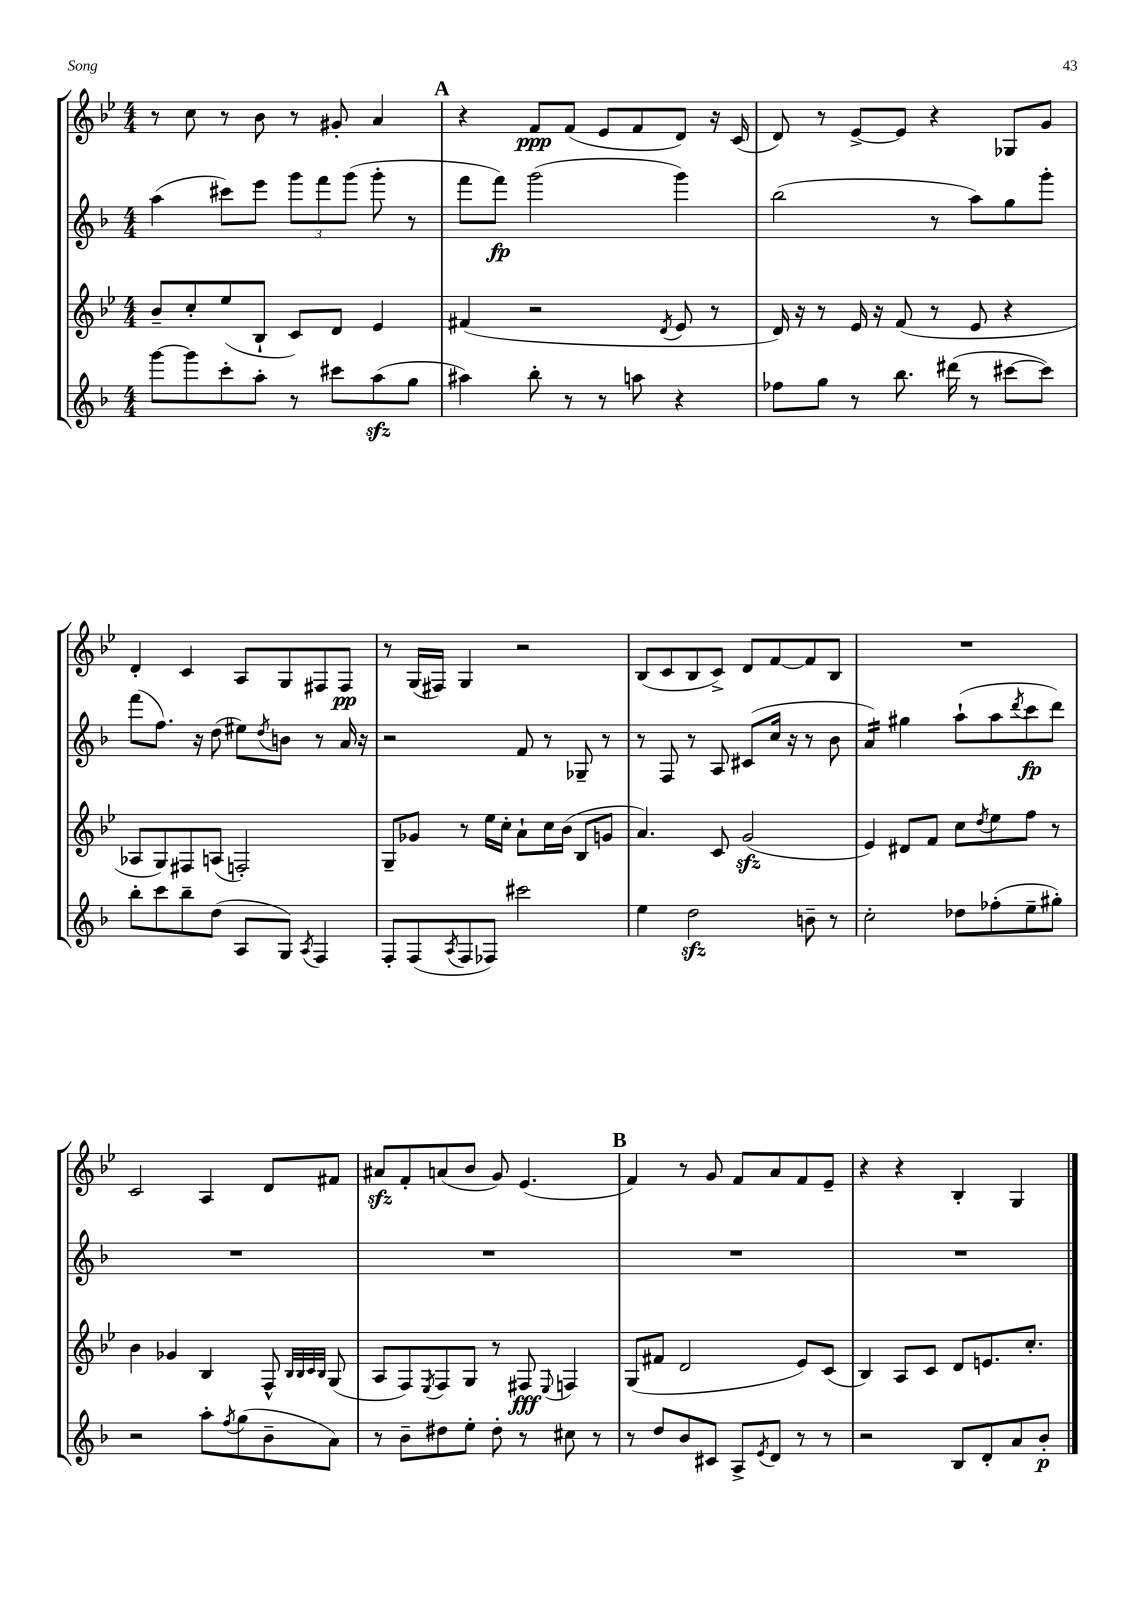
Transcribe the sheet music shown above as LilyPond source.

<<
\new StaffGroup <<
\new Staff = "s0" {
    \clef treble \key bes \major \numericTimeSignature \time 4/4
    r8 c''8 r8 bes'8 r8 gis'8-. a'4 |
    \mark \markup { \bold "A" } r4 f'8\ppp f'8( ees'8 f'8 d'8) r16 c'16( |
    d'8) r8 ees'8~-> ees'8 r4 ges8 g'8 |
    d'4-. c'4 a8 g8 fis8 fis8\pp |
    r8 g16( fis16) g4 r2 |
    bes8( c'8 bes8 c'8->) d'8 f'8~ f'8 bes8 |
    R1 |
    c'2 a4 d'8 fis'8 |
    ais'8\sfz f'8-. a'8( bes'8 g'8) ees'4.( |
    \mark \markup { \bold "B" } f'4) r8 g'8 f'8 a'8 f'8 ees'8-- |
    r4 r4 bes4-. g4 \bar "|." |
}
\new Staff = "s1" {
    \clef treble \key f \major \numericTimeSignature \time 4/4
    a''4( cis'''8) e'''8 \tuplet 3/2 { g'''8 f'''8 g'''8( } g'''8-. r8 |
    \mark \markup { \bold "A" } f'''8 f'''8\fp) g'''2( g'''4) |
    bes''2( r8 a''8) g''8 g'''8-. |
    f'''8( f''8.) r16 d''8( eis''8) \acciaccatura { d''8 } b'8 r8 a'16 r16 |
    r2 f'8 r8 ges8-- r8 |
    r8 f8 r8 a8 cis'8( c''16 r16 r8 bes'8 |
    a'4:16) gis''4 a''8-!( a''8 \acciaccatura { d'''8 } c'''8\fp d'''8) |
    R1 |
    R1 |
    \mark \markup { \bold "B" } R1 |
    R1 \bar "|." |
}
\new Staff = "s2" {
    \clef treble \key bes \major \numericTimeSignature \time 4/4
    bes'8-- c''8-. ees''8( bes8-! c'8) d'8 ees'4 |
    \mark \markup { \bold "A" } fis'4( r2 \acciaccatura { d'8 } ees'8 r8 |
    d'16) r16 r8 ees'16 r16 f'8( r8 ees'8 r4 |
    aes8 g8) fis8 a8( f2-.) |
    g8-- ges'8 r8 ees''16 c''16-. a'8-! c''16 bes'16( bes8 g'8 |
    a'4.) c'8 g'2\sfz( |
    ees'4) dis'8 f'8 c''8 \acciaccatura { d''8 } ees''8 f''8 r8 |
    bes'4 ges'4 bes4 f8-^ \grace { bes32 bes32 c'32 bes32 } g8( |
    a8 f8) \acciaccatura { ees8 } f8 g8 r8 fis8\fff \appoggiatura { ees8 } f4 |
    \mark \markup { \bold "B" } g8( fis'8 d'2 ees'8) c'8( |
    bes4) a8 c'8 d'8 e'8. c''8.-. \bar "|." |
}
\new Staff = "s3" {
    \clef treble \key f \major \numericTimeSignature \time 4/4
    g'''8~ g'''8 c'''8-. a''8-. r8 cis'''8 a''8\sfz( g''8 |
    \mark \markup { \bold "A" } ais''4) bes''8-. r8 r8 a''8 r4 |
    fes''8 g''8 r8 bes''8. dis'''16( r8 cis'''8~ cis'''8) |
    bes''8-. c'''8 bes''8-- d''8( a8 g8) \acciaccatura { a8 } f4 |
    f8-. f8( \acciaccatura { a8 } f8 fes8) cis'''2 |
    e''4 d''2\sfz b'8-- r8 |
    c''2-. des''8 fes''8-.( e''8-- gis''8-.) |
    r2 a''8-. \acciaccatura { f''8 } g''8( bes'8-- a'8) |
    r8 bes'8-- dis''8 e''8-. dis''8-. r8 cis''8 r8 |
    \mark \markup { \bold "B" } r8 d''8 bes'8 cis'8 a8-> \acciaccatura { e'8 } d'8 r8 r8 |
    r2 bes8 d'8-. a'8 bes'8-.\p \bar "|." |
}
>>
>>
\layout { \context { \Score \remove "Bar_number_engraver" } }
